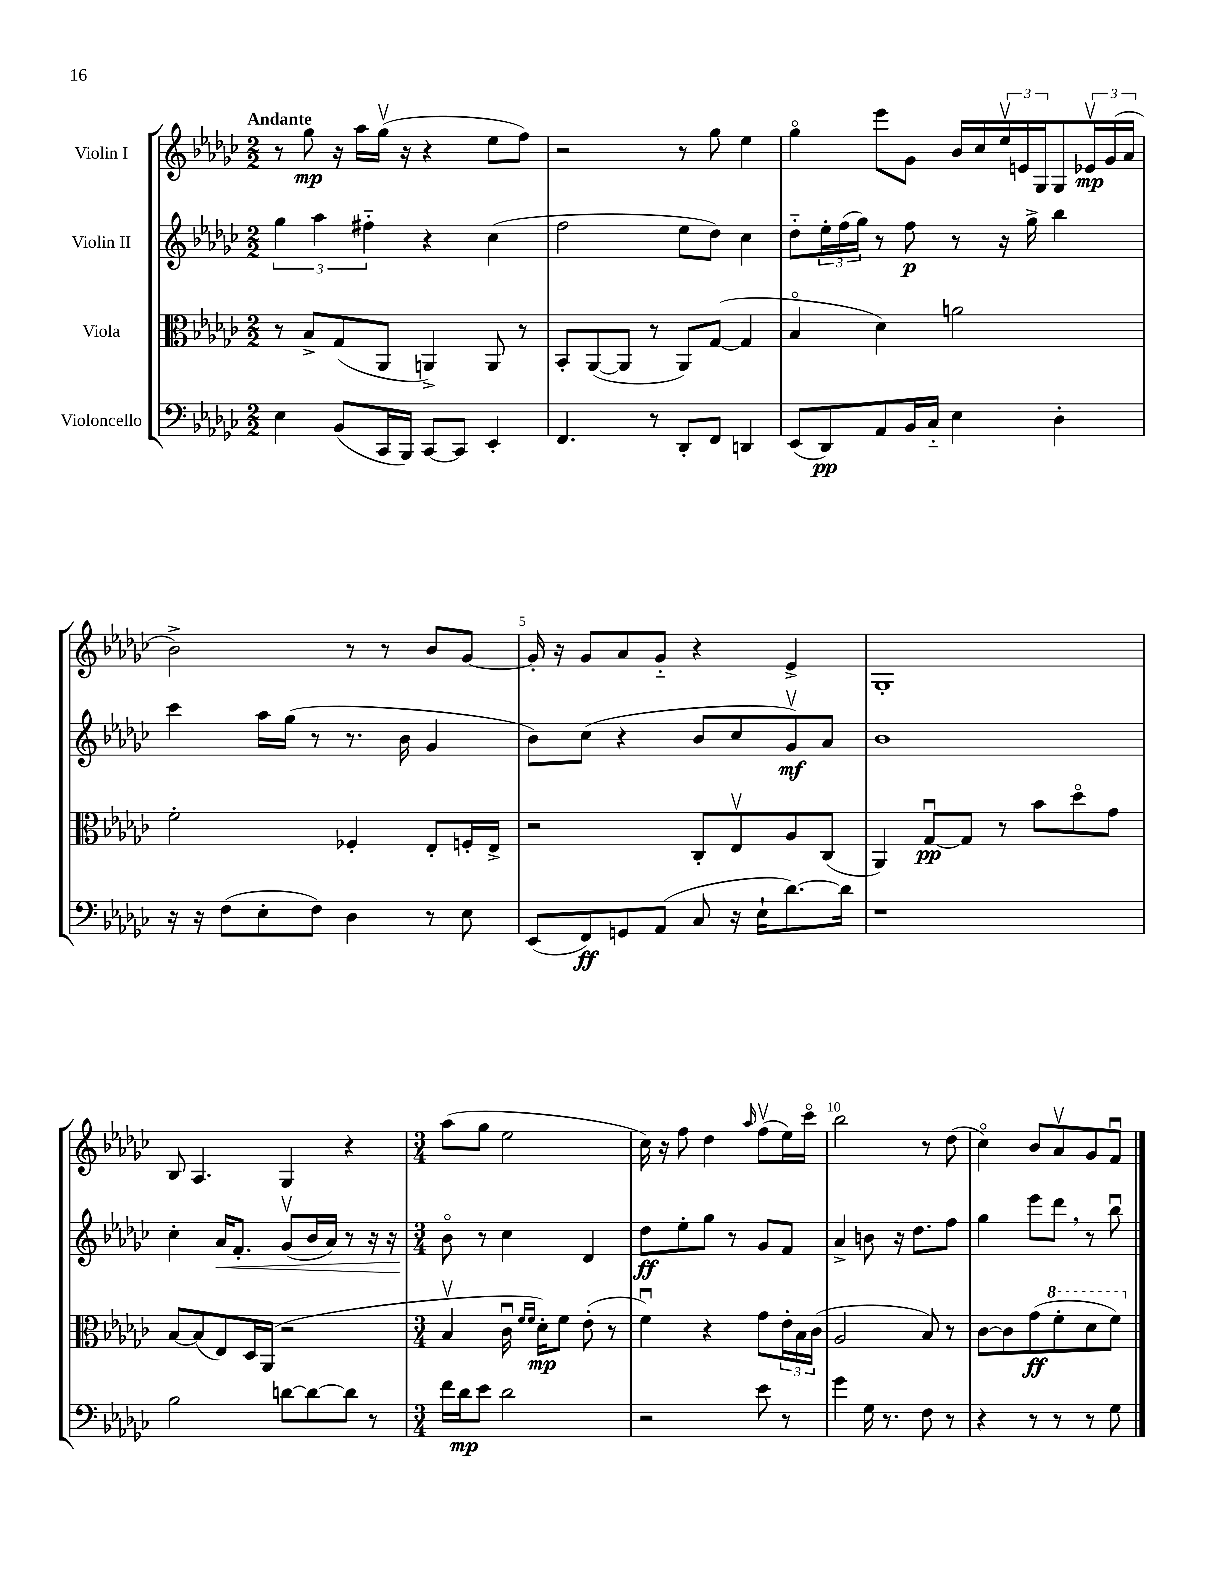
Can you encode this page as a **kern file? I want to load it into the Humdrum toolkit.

**kern	**kern	**kern	**kern
*staff4	*staff3	*staff2	*staff1
*clefF4	*clefC3	*clefG2	*clefG2
*k[b-e-a-d-g-c-]	*k[b-e-a-d-g-c-]	*k[b-e-a-d-g-c-]	*k[b-e-a-d-g-c-]
*M2/2	*M2/2	*M2/2	*M2/2
4E-	8r	6gg-	8r
.	8B-^	.	8gg-
.	.	6aa-	.
(8BB-	(8G-	.	16r
.	.	.	16aa-
.	.	6ff#'~	.
16CC-	8AA-	.	(16gg-v
16BBB-)	.	.	16r
[8CC-	4AA^)	4r	4r
8CC-]	.	.	.
4EE-'	8AA	(4cc-	8ee-
.	8r	.	8ff)
=	=	=	=
4.FF	8BB-'	2ff	2r
.	([8AA-	.	.
.	8AA-]	.	.
8r	8r	.	.
8DD-'	8AA-)	8ee-	8r
8FF	([8G-	8dd-)	8gg-
4DD	4G-]	4cc-	4ee-
=	=	=	=
(8EE-	4B-o	8dd-'~	4gg-o
8DD-)	.	24ee-'	.
.	.	(24ff	.
.	.	24gg-)	.
8AA-	4d-)	8r	8eee-
16BB-	.	8ff	8g-
16C-'~	.	.	.
4E-	2a	8r	16b-
.	.	.	16cc-
.	.	16r	24ee-v
.	.	.	24e
.	.	16gg-^	.
.	.	.	24G-
4D-'	.	4bb-	8G-
.	.	.	24e-v
.	.	.	(24g-
.	.	.	24a-
=	=	=	=
16r	2f'	4ccc-	2b-^)
16r	.	.	.
(8F	.	.	.
8E-'	.	16aa-	.
.	.	(16gg-	.
8F)	.	8r	.
4D-	4F-'	8.r	8r
.	.	.	8r
.	.	16b-	.
8r	8E-'	4g-	8b-
8E-	16F'	.	[8g-
.	16E-^	.	.
=	=	=	=
(8EE-	2r	8b-)	16g-']
.	.	.	16r
8FF)	.	(8cc-	8g-
8GG	.	4r	8a-
(8AA-	.	.	8g-'~
8C-	8C-'	8b-	4r
16r	8E-v	8cc-	.
16E-`	.	.	.
[8.d-)	8A-	8g-v)	4e-^
.	(8C-	8a-	.
16d-]	.	.	.
=	=	=	=
1r	4AA-)	1b-	1G-'
.	[8G-u	.	.
.	8G-]	.	.
.	8r	.	.
.	8b-	.	.
.	8dd-o	.	.
.	8g-	.	.
=	=	=	=
2B-	[8B-	4cc-'	8B-
.	(8B-]	.	4.A-
.	8E-)	16a-	.
.	.	8.f'	.
.	16D-	.	.
.	(16AA-	.	.
[8d	2r	(8g-v	4G-
8d_	.	16b-	.
.	.	16a-)	.
8d]	.	8r	4r
8r	.	16r	.
.	.	16r	.
=	=	=	=
*M3/4	*M3/4	*M3/4	*M3/4
16f	4B-v	8b-o	(8aa-
16d-	.	.	.
8e-	.	8r	8gg-
2d-	16c-u	4cc-	2ee-
.	16qqf	.	.
.	16qqf	.	.
.	16d-')	.	.
.	8f	.	.
.	(8e-'	4d-	.
.	8r	.	.
=	=	=	=
2r	4fu)	8dd-	16cc-)
.	.	.	16r
.	.	8ee-'	8ff
.	4r	8gg-	4dd-
.	.	8r	.
.	.	.	16qqaa-
8e-	8g-	8g-	(8ffv
8r	24e-'	8f	16ee-)
.	24B-	.	.
.	.	.	16ccc-o
.	(24c-	.	.
=	=	=	=
4g-	2A-	4a-^	2bb-
16G-	.	8b	.
8.r	.	.	.
.	.	16r	.
.	.	8.dd-	.
8F	8B-)	.	8r
8r	8r	8ff	(8dd-
=	=	=	=
4r	[8c-	4gg-	4cc-o)
.	8c-]	.	.
8r	(8g-	8eee-	8b-
8r	8ff'	8ddd-	8a-v
8r	8dd-	8r	8g-
8G-	8ff)	8bb-u	8fu
==	==	==	==
*-	*-	*-	*-
